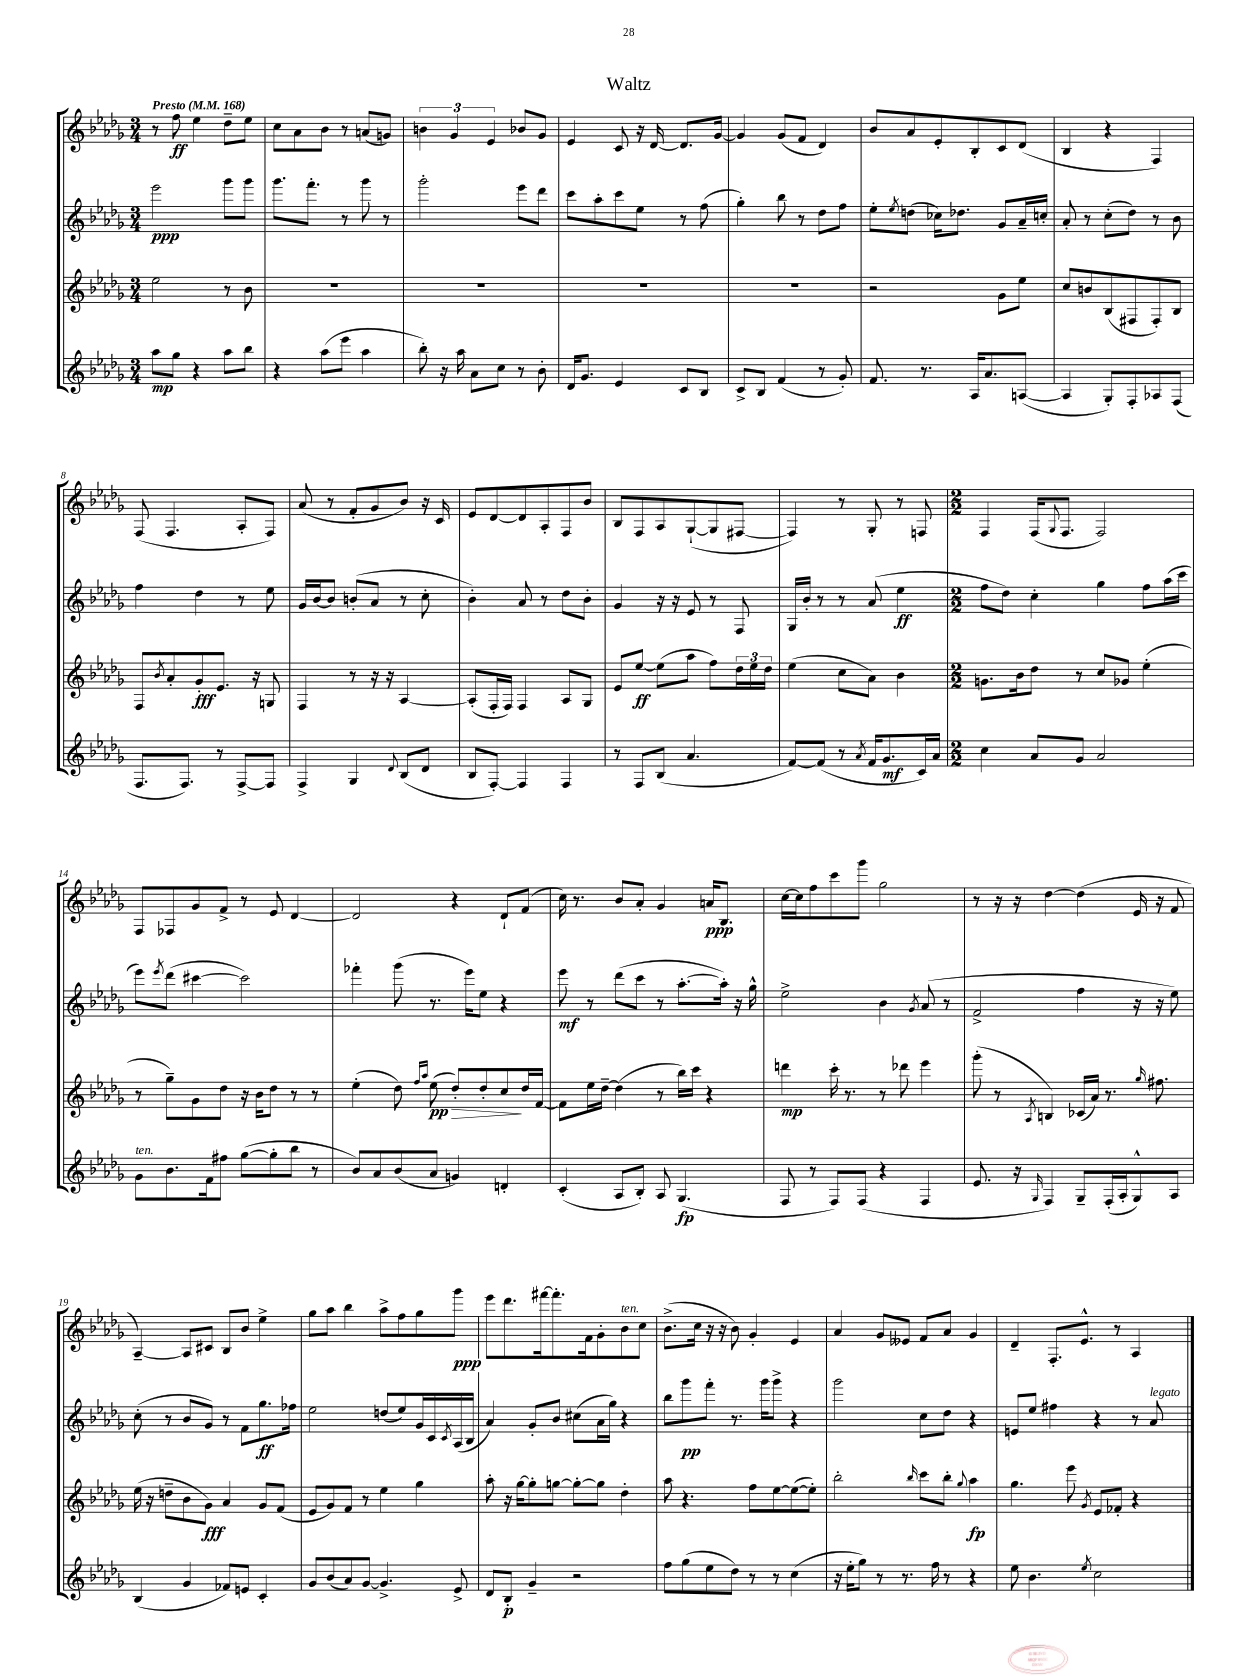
\header { title = "Waltz" }
<<
\new StaffGroup <<
\new Staff = "s0" {
    \clef treble \key des \major \numericTimeSignature \time 3/4 \tempo "Presto" 4 = 168
    r8 f''8\ff ees''4 des''8-- ees''8 |
    c''8 aes'8 bes'8 r8 a'8( g'8) |
    \tuplet 3/2 { b'4 ges'4 ees'4 } bes'8 ges'8 |
    ees'4 c'8 r16 des'16~ des'8. ges'16~ |
    ges'4 ges'8( f'8 des'4) |
    bes'8 aes'8 ees'8-. bes8-. c'8 des'8( |
    bes4 r4 f4) |
    f8( f4. aes8-. f8) |
    aes'8( r8 f'8-. ges'8 bes'8) r16 c'16 |
    ees'8 des'8~ des'8 aes8-. f8 bes'8 |
    bes8 f8 aes8 ges8~-!( ges8 fis8~ |
    fis4) r8 ges8-. r8 f8 |
    \numericTimeSignature \time 2/2 f4 f16( \appoggiatura { ges8 } f8. f2) |
    f8 fes8 ges'8 f'8-> r8 ees'8 des'4~ |
    des'2 r4 des'8-! f'8( |
    c''16) r8. bes'8 aes'8-. ges'4 a'16\ppp bes8. |
    c''16~ c''16 f''8 c'''8 ges'''8 ges''2 |
    r8 r16 r16 des''4~ des''4( ees'16 r16 f'8 |
    aes4~--) aes8 cis'8 bes8 bes'8 ees''4-> |
    ges''8 aes''8 bes''4 aes''8-> f''8 ges''8 ges'''8\ppp |
    ees'''8 des'''8. fis'''16~ fis'''8.-. f'16 ges'8-. bes'8^\markup { \italic "ten." } c''8 |
    bes'8.->( c''16 r16 r16 bes'8) ges'4-. ees'4 |
    aes'4 ges'8 eeses'8 f'8 aes'8 ges'4 |
    des'4-- f8.-. ees'8.-^ r8 aes4 \bar "|." |
}
\new Staff = "s1" {
    \clef treble \key des \major \numericTimeSignature \time 3/4
    ees'''2\ppp ges'''8 ges'''8 |
    ges'''8. f'''8.-. r8 ges'''8 r8 |
    ges'''2-. ees'''8 des'''8 |
    c'''8 aes''8-. c'''8 ees''8 r8 f''8( |
    ges''4-.) bes''8 r8 des''8 f''8 |
    ees''8-. \acciaccatura { ees''8 } d''8( ces''16) des''8. ges'8 aes'16-- c''16-. |
    aes'8-. r8 c''8-.( des''8) r8 bes'8 |
    f''4 des''4 r8 ees''8 |
    ges'16 bes'16~ bes'8 b'8-.( aes'8 r8 c''8-. |
    bes'4-.) aes'8 r8 des''8 bes'8-. |
    ges'4 r16 r16 ees'8 r8 f8 |
    ges16 bes'16-. r8 r8 aes'8( ees''4\ff |
    \numericTimeSignature \time 2/2 f''8 des''8) c''4-. ges''4 f''8 aes''16( c'''16 |
    ees'''8) \acciaccatura { ees'''8 } des'''8( cis'''4~ cis'''2) |
    fes'''4-. ges'''8( r8. ees'''16) ees''8 r4 |
    ees'''8\mf r8 des'''8( c'''8 r8 aes''8.~-. aes''16-.) r16 ges''16-^ |
    ees''2-> bes'4 \acciaccatura { ges'8 } aes'8( r8 |
    f'2-> f''4 r16 r16 ees''8) |
    c''8-.( r8 bes'8 ges'8) r8 f'8 ges''8.\ff fes''16 |
    ees''2 d''8( ees''8) ges'16 c'16 \acciaccatura { c'8 } aes16( bes16 |
    aes'4) ges'8-. bes'8 cis''8( aes'16 ges''16) r4 |
    bes''8 ges'''8\pp f'''8-. r8. ges'''16 ges'''8-> r4 |
    ges'''2 c''8 des''8 r4 |
    e'8 ees''8 fis''4 r4 r8 aes'8^\markup { \italic "legato" } \bar "|." |
}
\new Staff = "s2" {
    \clef treble \key des \major \numericTimeSignature \time 3/4
    ees''2 r8 bes'8 |
    R2. |
    R2. |
    R2. |
    R2. |
    r2 ges'8 ees''8 |
    c''8 b'8 bes8( fis8 fis8-.) bes8 |
    f8 \acciaccatura { bes'8 } aes'8-. ges'8-.\fff ees'8. r16 g8 |
    f4 r8 r16 r16 aes4~ |
    aes8-.( f16-. f16) f4 aes8 ges8 |
    ees'8 ees''8~\ff ees''8( aes''8 f''8) \tuplet 3/2 { des''16 ees''16 des''16 } |
    ees''4( c''8 aes'8) bes'4 |
    \numericTimeSignature \time 2/2 g'8. bes'16 des''8 r8 c''8 ges'8 ees''4-.( |
    r8 ges''8--) ges'8 des''8 r16 bes'16 des''8 r8 r8 |
    ees''4-.( des''8) \grace { f''16 aes''16 } ees''8\pp( des''8-.\>) des''8-. c''8\! des''16 f'16~ |
    f'8 ees''16 des''16~-- des''4( r8 bes''16) c'''16 r4 |
    d'''4\mp c'''16-. r8. r8 des'''8 ees'''4 |
    ges'''8-.( r8 \acciaccatura { aes8 } b4) ces'16( aes'16) r8. \grace { ges''16 } fis''8. |
    ees''16( r16 d''8-- bes'8 ges'8\fff) aes'4 ges'8 f'8( |
    ees'8 ges'8) f'8 r8 ees''4 ges''4 |
    aes''8-. r16 ges''16~ ges''8-. g''8~ g''8~-. g''8 des''4-. |
    aes''8 r4. f''8 ees''8~ ees''8~( ees''8-.) |
    bes''2-. \grace { bes''16 } c'''8 bes''8-. \appoggiatura { ges''8 } aes''4\fp |
    ges''4. ees'''8 \acciaccatura { ges'8 } ees'8 fes'8-. r4 \bar "|." |
}
\new Staff = "s3" {
    \clef treble \key des \major \numericTimeSignature \time 3/4
    aes''8\mp ges''8 r4 aes''8 bes''8 |
    r4 aes''8( ees'''8 aes''4 |
    bes''8-.) r16 aes''16 aes'8 c''8 r8 bes'8-. |
    des'16 ges'8. ees'4 c'8 bes8 |
    c'8-> bes8 f'4( r8 ges'8-.) |
    f'8. r8. aes16 aes'8. a8~( |
    a4 ges8-.) f8-. aes8 f8( |
    f8. f8.) r8 f8~-> f8 |
    f4-> ges4 \appoggiatura { des'8 } bes8( des'8 |
    bes8 f8~-.) f4 f4 |
    r8 f8 bes8( aes'4. |
    f'8~) f'8( r8 \acciaccatura { aes'8 } f'16 ges'8.\mf c'16) aes'16 |
    \numericTimeSignature \time 2/2 c''4 aes'8 ges'8 aes'2 |
    ges'8^\markup { \italic "ten." } bes'8. f'16 fis''8 ges''8~( ges''8-. bes''8 r8 |
    bes'8) aes'8 bes'8( aes'8 g'4) d'4-. |
    c'4-.( aes8 bes8-.) aes8 ges4.\fp( |
    f8 r8 f8) f8( r4 f4 |
    ees'8. r16 \grace { ges16 } f4) ges8-- f16-.( aes16-. ges8-^) aes8 |
    bes4( ges'4 fes'8) e'8 c'4-. |
    ges'8 bes'8( aes'8) ges'8~ ges'4.-> ees'8-> |
    des'8 bes8-.\p ges'4-- r2 |
    f''8 ges''8( ees''8 des''8) r8 r8 c''4( |
    r16 ees''16-. ges''8) r8 r8. f''16 r8 r4 |
    ees''8 bes'4. \acciaccatura { ees''8 } c''2 \bar "|." |
}
>>
>>
